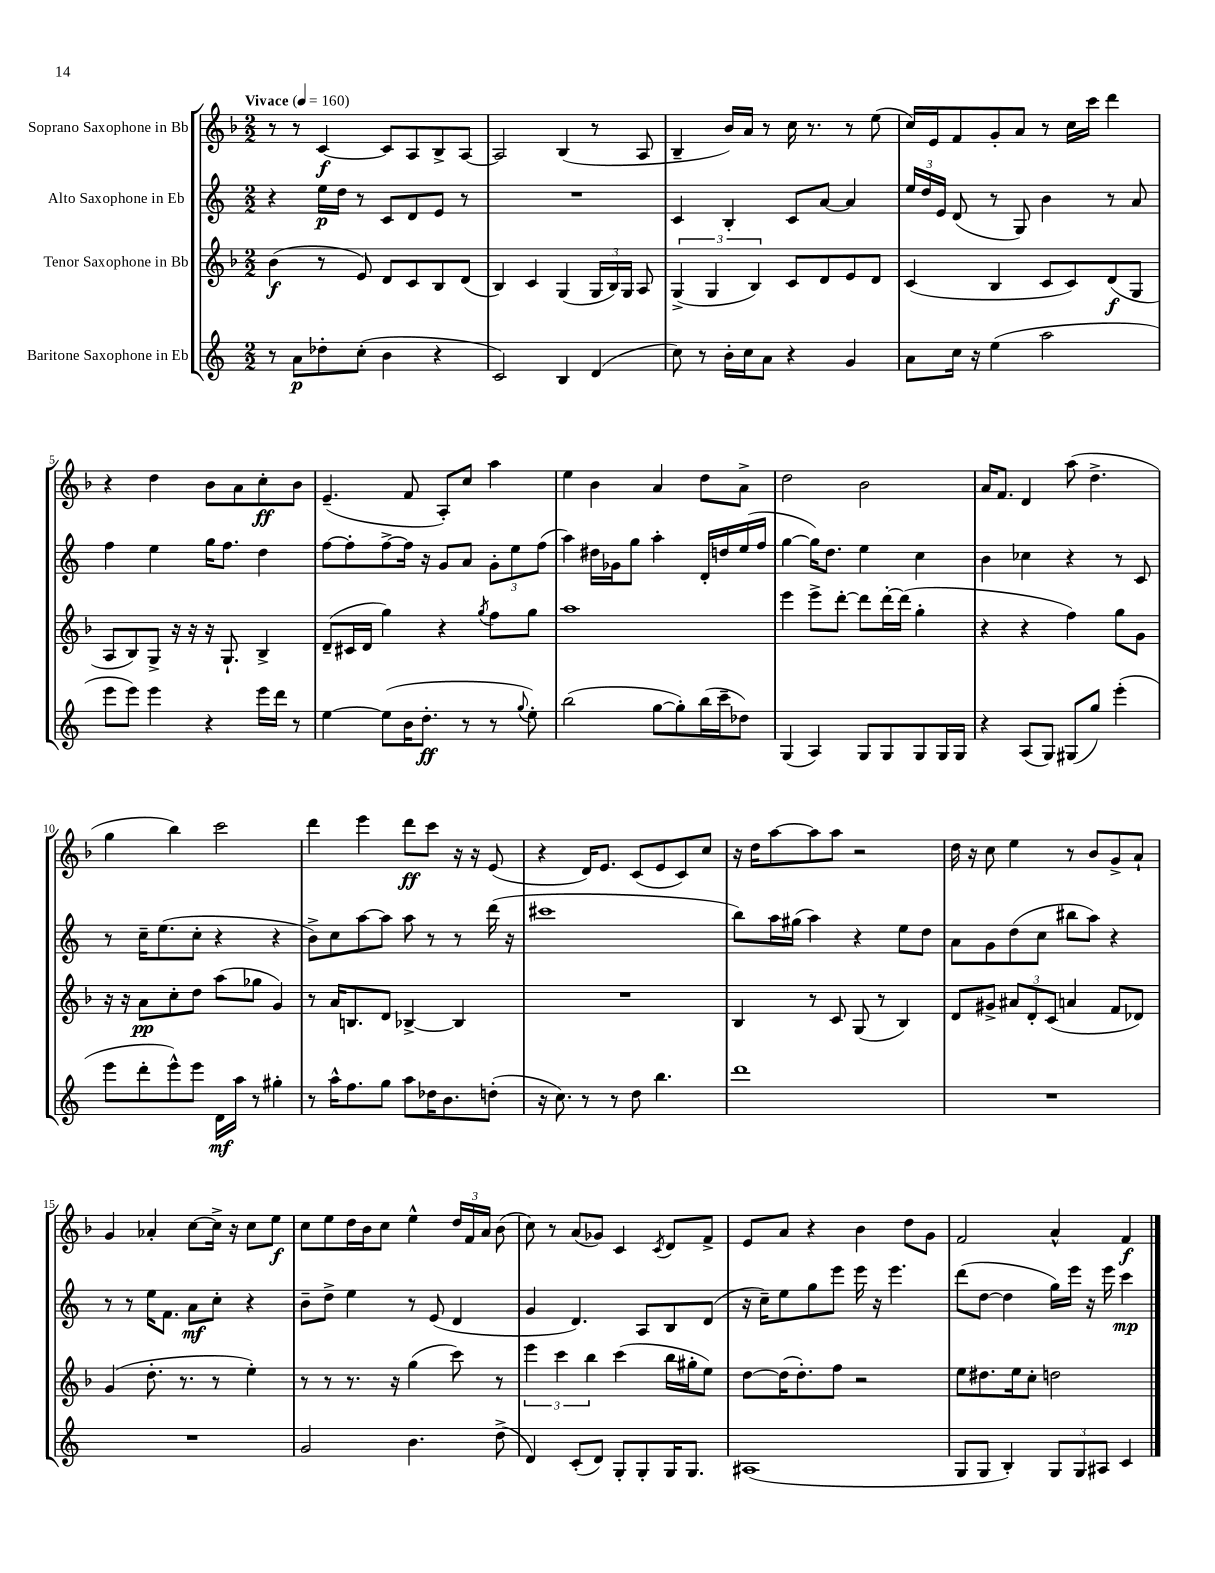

**kern	**dynam	**kern	**dynam	**kern	**dynam	**kern	**dynam
*part4	*part4	*part3	*part3	*part2	*part2	*part1	*part1
*staff4	*staff4	*staff3	*staff3	*staff2	*staff2	*staff1	*staff1
*I"Baritone Saxophone in Eb	*	*I"Tenor Saxophone in Bb	*	*I"Alto Saxophone in Eb	*	*I"Soprano Saxophone in Bb	*
*clefG2	*	*clefG2	*	*clefG2	*	*clefG2	*
*k[]	*	*k[b-]	*	*k[]	*	*k[b-]	*
*M2/2	*	*M2/2	*	*M2/2	*	*M2/2	*
*MM160	*	*MM160	*	*MM160	*	*MM160	*
=1	=1	=1	=1	=1	=1	=1	=1
!	!	!	!	!	!	!LO:TX:a:B:t=Vivace	!
8r	.	(4b-\	f	4r	.	8r	.
8a\L	p	.	.	.	.	8r	.
8dd-X'\	.	8r	.	16ee\LL	p	[4c/	f
.	.	.	.	16dd\JJ	.	.	.
(8cc'\J	.	8e/)	.	8r	.	.	.
4b\	.	8d/L	.	8c/L	.	8c/L]	.
.	.	8c/	.	8d/	.	8A/	.
4r	.	8B-/	.	8e/J	.	8B-^/	.
.	.	(8d/J	.	8r	.	[8A/J	.
=2	=2	=2	=2	=2	=2	=2	=2
2c/)	.	4B-/)	.	1r	.	2A/]	.
.	.	4c/	.	.	.	.	.
4B/	.	(4G/	.	.	.	(4B-/	.
(4d/	.	24G/LL	.	.	.	8r	.
.	.	24B-/)	.	.	.	.	.
.	.	24G/JJ	.	.	.	.	.
.	.	8A/	.	.	.	8A/	.
=3	=3	=3	=3	=3	=3	=3	=3
8cc\)	.	(6G^/	.	4c/	.	4B-~/	.
8r	.	.	.	.	.	.	.
.	.	6G/	.	.	.	.	.
16b'\LL	.	.	.	4B'/	.	16b-/LL)	.
16cc\J	.	.	.	.	.	16a/JJ	.
.	.	6B-/)	.	.	.	.	.
8a\J	.	.	.	.	.	8r	.
4r	.	8c/L	.	8c/L	.	16cc\	.
.	.	.	.	.	.	8.r	.
.	.	8d/	.	[8a/J	.	.	.
4g/	.	8e/	.	4a/]	.	8r	.
.	.	8d/J	.	.	.	(8ee\	.
=4	=4	=4	=4	=4	=4	=4	=4
8a\L	.	(4c/	.	24ee/LL	.	16cc/LL)	.
.	.	.	.	24dd/	.	.	.
.	.	.	.	.	.	16e/J	.
.	.	.	.	24e/JJ	.	.	.
16cc\Jk	.	.	.	(8d/	.	8f/	.
16r	.	.	.	.	.	.	.
(4ee\	.	4B-/	.	8r	.	8g'/	.
.	.	.	.	8G/)	.	8a/J	.
2aa\	.	8c/L	.	4b\	.	8r	.
.	.	8c/)	.	.	.	16cc\LL	.
.	.	.	.	.	.	16ccc\JJ	.
.	.	(8d/	f	8r	.	4ddd\	.
.	.	8G/J	.	8a/	.	.	.
!!LO:LB:g=z
=5	=5	=5	=5	=5	=5	=5	=5
8eee\L	.	8A/L	.	4ff\	.	4r	.
8eee\J)	.	8B-/)	.	.	.	.	.
4eee\	.	8G^/J	.	4ee\	.	4dd\	.
.	.	16r	.	.	.	.	.
.	.	16r	.	.	.	.	.
4r	.	16r	.	16gg\KL	.	8b-\L	.
.	.	8.G`/	.	8.ff\J	.	.	.
.	.	.	.	.	.	8a\	.
16eee\LL	.	4B-^/	.	4dd\	.	8cc'\	ff
16ddd\JJ	.	.	.	.	.	.	.
8r	.	.	.	.	.	8b-\J	.
=6	=6	=6	=6	=6	=6	=6	=6
[4ee\	.	(8d~/L	.	[8ff\L	.	(4.e~/	.
.	.	16c#X/L	.	8ff'\]	.	.	.
.	.	16d/JJ	.	.	.	.	.
(8ee\L]	.	4gg\)	.	[8ff^\	.	.	.
16b\K	.	.	.	16ff\Jk]	.	8f/	.
8.dd'\J	ff	.	.	16r	.	.	.
.	.	4r	.	8g/L	.	8A'/L)	.
8r	.	.	.	8a/J	.	8cc/J	.
.	.	8qgg/	.	.	.	.	.
8r	.	8ff\L	.	12g'\L	.	4aa\	.
.	.	.	.	12ee\	.	.	.
8qqgg/	.	.	.	.	.	.	.
8ee'\)	.	8gg\J	.	.	.	.	.
.	.	.	.	(12ff\J	.	.	.
=7	=7	=7	=7	=7	=7	=7	=7
(2bb\	.	1aa	.	4aa\)	.	4ee\	.
.	.	.	.	16dd#X\LL	.	4b-\	.
.	.	.	.	16g-X\J	.	.	.
.	.	.	.	8gg\J	.	.	.
[8gg\L	.	.	.	4aa'\	.	4a/	.
8gg'\])	.	.	.	.	.	.	.
(16bb\L	.	.	.	16d'/LL	.	8dd\L	.
16ccc~\J	.	.	.	16ddn/	.	.	.
8dd-X\J)	.	.	.	(16ee/	.	8a^\J	.
.	.	.	.	16ff/JJ	.	.	.
=8	=8	=8	=8	=8	=8	=8	=8
(4G/	.	4eee\	.	[4gg\	.	2dd\	.
4A/)	.	8eee^\L	.	16gg\KL])	.	.	.
.	.	.	.	8.dd\J	.	.	.
.	.	[8ddd'\J	.	.	.	.	.
8G/L	.	8ddd\L]	.	4ee\	.	2b-\	.
8G/	.	[16ddd'\L	.	.	.	.	.
.	.	(16ddd\JJ]	.	.	.	.	.
8G/	.	4gg'\	.	4cc\	.	.	.
16G/L	.	.	.	.	.	.	.
16G/JJ	.	.	.	.	.	.	.
=9	=9	=9	=9	=9	=9	=9	=9
4r	.	4r	.	4b\	.	16a/KL	.
.	.	.	.	.	.	8.f/J	.
(8A/L	.	4r	.	4cc-X\	.	4d/	.
8G/J)	.	.	.	.	.	.	.
(8G#X/L	.	4ff\)	.	4r	.	(8aa\	.
8gg/J)	.	.	.	.	.	4.dd^\	.
(4eee'\	.	8gg\L	.	8r	.	.	.
.	.	8g\J	.	8c/	.	.	.
!!LO:LB:g=z
=10	=10	=10	=10	=10	=10	=10	=10
8eee\L	.	16r	.	8r	.	4gg\	.
.	.	16r	.	.	.	.	.
8ddd'\	.	8a\L	pp	16cc~\KL	.	.	.
.	.	.	.	(8.ee\	.	.	.
8eee^^\)	.	8cc'\	.	.	.	4bb-\)	.
8eee\J	.	8dd\J	.	8cc'\J	.	.	.
16d\LL	mf	(8aa\L	.	4r	.	2ccc\	.
16aa\JJ	.	.	.	.	.	.	.
8r	.	8gg-X\J	.	.	.	.	.
4gg#X'\	.	4g/)	.	4r	.	.	.
=11	=11	=11	=11	=11	=11	=11	=11
8r	.	8r	.	8b^\L)	.	4ddd\	.
16aa^^\KL	.	16a/KL	.	8cc\	.	.	.
8.ff\	.	8.Bn/	.	.	.	.	.
.	.	.	.	[8aa\	.	4eee\	.
8gg\J	.	8d/J	.	8aa\J]	.	.	.
8aa\L	.	[4B-X^/	.	8aa\	.	8ddd\L	ff
16dd-X\K	.	.	.	8r	.	8ccc\J	.
8.b\	.	.	.	.	.	.	.
.	.	4B-/]	.	8r	.	16r	.
.	.	.	.	.	.	16r	.
(8ddn'\J	.	.	.	(16ddd\	.	(8e/	.
.	.	.	.	16r	.	.	.
=12	=12	=12	=12	=12	=12	=12	=12
16r	.	1r	.	1ccc#X	.	4r	.
8.cc\)	.	.	.	.	.	.	.
8r	.	.	.	.	.	16d/KL)	.
.	.	.	.	.	.	8.e/J	.
8r	.	.	.	.	.	.	.
8dd\	.	.	.	.	.	(8c/L	.
4.bb\	.	.	.	.	.	8e/	.
.	.	.	.	.	.	8c/)	.
.	.	.	.	.	.	8cc/J	.
=13	=13	=13	=13	=13	=13	=13	=13
1ddd	.	4B-/	.	8bb\L)	.	16r	.
.	.	.	.	.	.	16dd\KL	.
.	.	.	.	16aa\L	.	[8aa\	.
.	.	.	.	(16gg#X\JJ	.	.	.
.	.	8r	.	4aa\)	.	8aa\]	.
.	.	8c/	.	.	.	8aa\J	.
.	.	(8G/	.	4r	.	2r	.
.	.	8r	.	.	.	.	.
.	.	4B-/)	.	8ee\L	.	.	.
.	.	.	.	8dd\J	.	.	.
=14	=14	=14	=14	=14	=14	=14	=14
1r	.	8d/L	.	8a\L	.	16dd\	.
.	.	.	.	.	.	16r	.
.	.	8g#X^/J	.	8g\	.	8cc\	.
.	.	12a#X/L	.	(8dd\	.	4ee\	.
.	.	12d'/	.	.	.	.	.
.	.	.	.	8cc\J	.	.	.
.	.	(12c/J	.	.	.	.	.
.	.	4an/	.	8bb#X\L	.	8r	.
.	.	.	.	8aa\J)	.	8b-/L	.
.	.	8f/L	.	4r	.	8g^/	.
.	.	8d-X/J)	.	.	.	8a`/J	.
!!LO:LB:g=z
=15	=15	=15	=15	=15	=15	=15	=15
1r	.	(4g/	.	8r	.	4g/	.
.	.	.	.	8r	.	.	.
.	.	8.dd'\	.	16ee\KL	.	4a-X'/	.
.	.	.	.	8.f\J	.	.	.
.	.	8.r	.	.	.	.	.
.	.	.	.	8a\L	mf	[8cc\L	.
.	.	8r	.	8cc'\J	.	16cc^\Jk]	.
.	.	.	.	.	.	16r	.
.	.	4ee'\)	.	4r	.	8cc\L	.
.	.	.	.	.	.	8ee\J	f
=16	=16	=16	=16	=16	=16	=16	=16
2g/	.	8r	.	8b~\L	.	8cc\L	.
.	.	8r	.	8dd^\J	.	8ee\	.
.	.	8.r	.	4ee\	.	16dd\L	.
.	.	.	.	.	.	16b-\J	.
.	.	.	.	.	.	8cc\J	.
.	.	16r	.	.	.	.	.
4.b\	.	(4gg\	.	8r	.	4ee^^\	.
.	.	.	.	(8e/	.	.	.
.	.	8ccc\)	.	4d/	.	24dd/LL	.
.	.	.	.	.	.	24f/	.
.	.	.	.	.	.	24a/JJ	.
(8dd^\	.	8r	.	.	.	(8b-\	.
=17	=17	=17	=17	=17	=17	=17	=17
4d/)	.	6eee\	.	4g/	.	8cc\)	.
.	.	.	.	.	.	8r	.
.	.	6ccc\	.	.	.	.	.
(8c'/L	.	.	.	4.d/)	.	(8a/L	.
.	.	6bb-\	.	.	.	.	.
8d/J)	.	.	.	.	.	8g-X/J)	.
8G'/L	.	(4ccc\	.	.	.	4c/	.
8G'/	.	.	.	8A/L	.	.	.
.	.	.	.	.	.	8qc/	.
16G/K	.	16bb-\LL	.	8B/	.	8d/L	.
8.G/J	.	16gg#X'\J	.	.	.	.	.
.	.	8ee\J)	.	(8d/J	.	8f^/J	.
=18	=18	=18	=18	=18	=18	=18	=18
(1A#X	.	[8dd\L	.	16r	.	8e/L	.
.	.	.	.	16cc~\KL)	.	.	.
.	.	(16dd\K]	.	8ee\	.	8a/J	.
.	.	8.dd'\)	.	.	.	.	.
.	.	.	.	8gg\	.	4r	.
.	.	8ff\J	.	8eee\J	.	.	.
.	.	2r	.	16eee\	.	4b-\	.
.	.	.	.	16r	.	.	.
.	.	.	.	4.eee\	.	.	.
.	.	.	.	.	.	8dd\L	.
.	.	.	.	.	.	8g\J	.
=19	=19	=19	=19	=19	=19	=19	=19
8G/L	.	8ee\L	.	(8ddd\L	.	2f/	.
8G/J	.	8.dd#X\	.	[8dd\J	.	.	.
4B'/)	.	.	.	4dd\]	.	.	.
.	.	16ee\k	.	.	.	.	.
.	.	8cc'\J	.	.	.	.	.
12G/L	.	2ddn\	.	16gg\LL)	.	4a^^/	.
.	.	.	.	16eee\JJ	.	.	.
12G/	.	.	.	.	.	.	.
.	.	.	.	16r	.	.	.
12A#X/J	.	.	.	.	.	.	.
.	.	.	.	16eee\	.	.	.
4c/	.	.	.	4ccc\	mp	4f/	f
==	==	==	==	==	==	==	==
*-	*-	*-	*-	*-	*-	*-	*-
